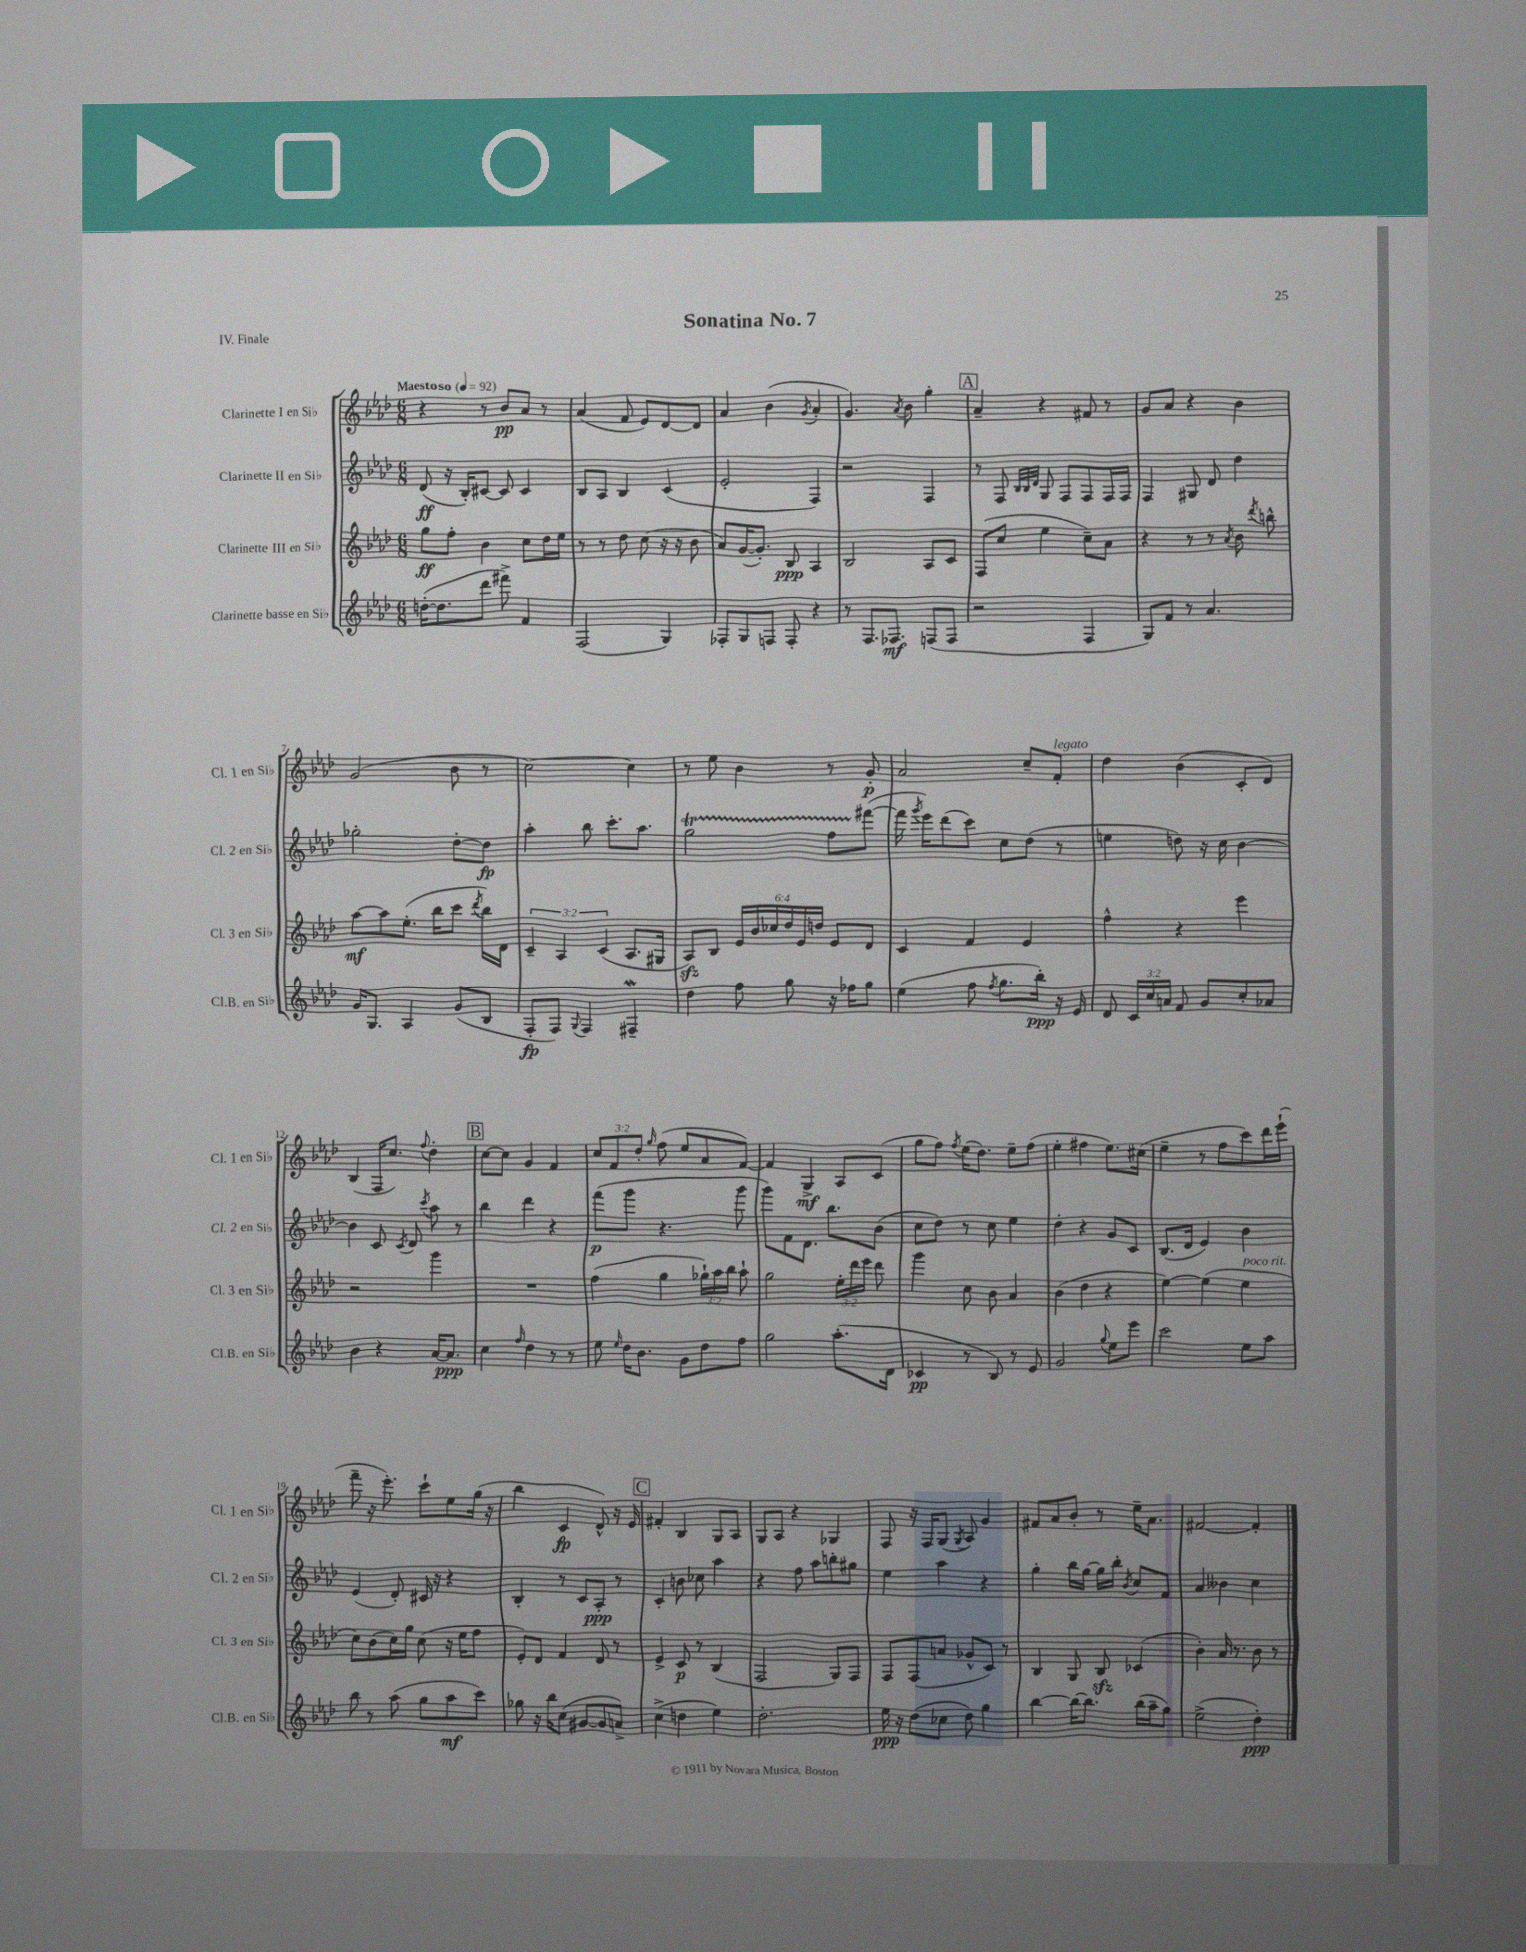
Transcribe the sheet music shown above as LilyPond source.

\header { title = "Sonatina No. 7" piece = "IV. Finale" }
<<
\new StaffGroup <<
\new Staff = "s0" \with { instrumentName = "Clarinette I en Sib" shortInstrumentName = "Cl. 1 en Sib" } {
    \clef treble \key aes \major \numericTimeSignature \time 6/8 \override Staff.TupletNumber.text = #tuplet-number::calc-fraction-text \tempo "Maestoso" 4 = 92
    \autoBeamOff r4 r8 bes'8[\pp aes'8] r8 |
    aes'4( f'8 ees'8[) des'8~ des'8] |
    aes'4 bes'4( \acciaccatura { g'8 } aes'4-. |
    g'4.) \acciaccatura { aes'8 } bes'8 g''4-. |
    \mark \markup { \box "A" } aes'4-- r4 fis'8 r8 |
    g'8[ aes'8] r4 bes'4 |
    g'2( bes'8 r8 |
    c''2~) c''4 |
    r8 ees''8 bes'4 r8 g'8-.\p |
    aes'2 c''8[-- f'8]-.^\markup { \italic "legato" } |
    des''4 bes'4( c'8[-. des'8]) |
    bes4( f16[ c''8.]) \appoggiatura { f''8 } des''4-. |
    \mark \markup { \box "B" } c''8[~ c''8] g'4 f'4 |
    \tuplet 3/2 { c''8[ f'8 des''8]-. } \grace { g''16 } f''8( ees''8[ aes'8 f'8]~) |
    f'4 g4->\mf aes8[ c'8]( |
    g''8[ f''8]) \acciaccatura { f''8 } ees''16[( des''8.]) ees''8[-- f''8]( |
    ees''4-. fis''4 ees''8.[) cis''16]( |
    ees''4-- r8 f''8[ c'''8) des'''16 ees'''16]-!( |
    f'''8-- r16 ees'''8.-.) c'''8[-! ees''8 g''16]( r16 |
    bes''4 c'4\fp des'8-^) r16 ees'16 |
    \mark \markup { \box "C" } fis'4-. bes4 g8[ aes8] |
    g8[ aes8] r4 ges4 |
    f8 r16 f16[ g8]( \acciaccatura { g8 } aes8) g'4 |
    fis'8[ aes'8 bes'8]-. r8 ees''16[-- aes'8.] |
    fis'2~ fis'4-. \bar "|." |
}
\new Staff = "s1" \with { instrumentName = "Clarinette II en Sib" shortInstrumentName = "Cl. 2 en Sib" } {
    \clef treble \key aes \major \numericTimeSignature \time 6/8
    \autoBeamOff des'8\ff( r16 bes16[-.) cis'8]~ cis'8 cis'4 |
    bes8[ aes8] bes4 c'4( |
    ees'2-. f4) |
    r2 f4 |
    \mark \markup { \box "A" } r8 f8 \grace { bes32[ bes32 des'32] } g8 f8[ f8 f16 f16] |
    f4 gis8 des'8 des''4 |
    ges''2-. des''8[~-. des''8]\fp |
    aes''4-. bes''8 c'''8.[-. aes''8.] |
    g''2\startTrillSpan f''8[ fis'''8]~\stopTrillSpan( |
    fis'''16 \acciaccatura { g'''8 } ees'''16[) des'''8( c'''8]) c''8[ des''8]( r8 |
    e''4 d''8) r16 c''16 bes'4~ |
    bes'4 c'8 \acciaccatura { c'8 } des'8 \acciaccatura { c'''8 } aes''8 r8 |
    \mark \markup { \box "B" } bes''4 des'''4 r4 |
    f'''8[\p( g'''8] r4. g'''8 |
    g'''8[) f'8 des'8.] bes''8.[ bes'8]( |
    c''8[ des''8]) r8 c''8 ees''4 |
    des''4-. r4 g'8[ c'8] |
    bes8.[( des'16] ees'4) bes'4 |
    ees'4( des'8-.) cis'16 r16 r4 |
    bes4-. r8 c'8[ aes8]-.\ppp r8 |
    \mark \markup { \box "C" } c'4-. b'8 ces''8 aes''4 |
    r4 f''8 aes''8[ b''8-. gis''8] |
    ees''4 aes''4 r4 |
    g''4-. bes''16[ g''16]~ g''16[ bes''16]-. \acciaccatura { bes'8 } c''8[ f'8] |
    aes'4 beses'4 c''4 \bar "|." |
}
\new Staff = "s2" \with { instrumentName = "Clarinette III en Sib" shortInstrumentName = "Cl. 3 en Sib" } {
    \clef treble \key aes \major \numericTimeSignature \time 6/8 \override Staff.TupletNumber.text = #tuplet-number::calc-fraction-text
    \autoBeamOff g''8[\ff f''8]-. bes'4 c''8[ des''16 ees''16] |
    r8 r8 des''8 c''8( r16 r16 bes'8 |
    aes'8[) g'16~( g'8.]-.) bes8\ppp aes4 |
    bes2 aes8[ c'8] |
    \mark \markup { \box "A" } f8[( c''8] ees''4 c''8[--) aes'8] |
    r4 r8 r8 \acciaccatura { aes'8 } bes'8 \acciaccatura { des'''8 } b''8-^ |
    aes''8[~\mf aes''8 ees''8.]-.( bes''16[ c'''8] \acciaccatura { des'''8 } bes''16[) des'16] |
    \tuplet 3/2 { c'4-- aes4 c'4( } aes8.[ gis16] |
    aes8[\sfz) bes8] \tuplet 6/4 { ees'16[ bes'16 ces''16 des''16 ees'16 d''16] } ees'8[ des'8] |
    c'4 f'4 ees'4 |
    f''4-^ r4 ees'''4 |
    r2 g'''4 |
    \mark \markup { \box "B" } R2. |
    f''4( g''4 \tuplet 3/2 { ges''16[-!) aes''16 bes''16] } aes''8-! |
    g''2 \tuplet 3/2 { ees''16[-. des'''16 ees'''16] } des'''8 |
    g'''4 c''8 bes'8 aes'4 |
    bes'4( des''4 r4 |
    ees''4~) ees''4( ees''4^\markup { \italic "poco rit." } |
    c''8[) bes'8( c''16) g''16] c''8( r16 ees''16[ f''8] |
    ees'8[-.) des'8] f'4 des'8 r8 |
    \mark \markup { \box "C" } ees'4-> c'8\p r8 bes4( |
    f2 g8[) f8] |
    f8[ f8( a'8] ges'8[-^ c'8]) r8 |
    bes4 g8 bes8\sfz ces'4( |
    bes'4-.) aes'16 r8. bes'8 r8 \bar "|." |
}
\new Staff = "s3" \with { instrumentName = "Clarinette basse en Sib" shortInstrumentName = "Cl.B. en Sib" } {
    \clef treble \key aes \major \numericTimeSignature \time 6/8 \override Staff.TupletNumber.text = #tuplet-number::calc-fraction-text
    \autoBeamOff d''16[~-.( d''8. des'''8] fis'''8->) f'4 |
    f2( g4) |
    fes8[-. g8 f8] f8-. r4 |
    r8 f8.[ fes8.]\mf f8[( f8] |
    \mark \markup { \box "A" } r2 f4 |
    g8[) f'8] r8 aes'4. |
    g'16[ g8.] aes4 g'8[( bes8] |
    f8[-.\fp f8]) \appoggiatura { g8 } f4 fis4--\mordent |
    des''4 f''8 g''8 r16 fes''16[ g''8] |
    ees''4( f''8 \acciaccatura { f''8 } g''8.[ bes''16]-.\ppp) r16 ees'16 |
    des'8 \tuplet 3/2 { c'16[ c''16 a'16] } f'8 g'8[ c''8-. aes'8] |
    bes'4 r4 aes'16[~ aes'8.]\ppp |
    \mark \markup { \box "B" } c''4 \grace { f''16 } des''4 r8 r8 |
    ees''8 \grace { ees''16 } des''16[ bes'8.] g'8[ des''8 f''8] |
    g''2 aes''8.[-.( des'16] |
    ces'4\pp r8 bes8) r8 ees'8 |
    g'2 \appoggiatura { g''8 } ees''8[ ees'''8] |
    c'''2 ees''8[ aes''8] |
    bes''8 r8 aes''8( g''8[ aes''8\mf c'''8]) |
    ges''8 r16 bes''16[ c''8]( gis'8[~ gis'8 a'8]->) |
    \mark \markup { \box "C" } c''4->( d''4 ees''4) |
    des''2.-. |
    ees''16\ppp r16 des''8[( ces''8] des''8) g''4 |
    bes''4~ bes''16[~ bes''8.] bes''16[( aes''16-- g''8]) |
    ees''2->( des''4-.\ppp) \bar "|." |
}
>>
>>
